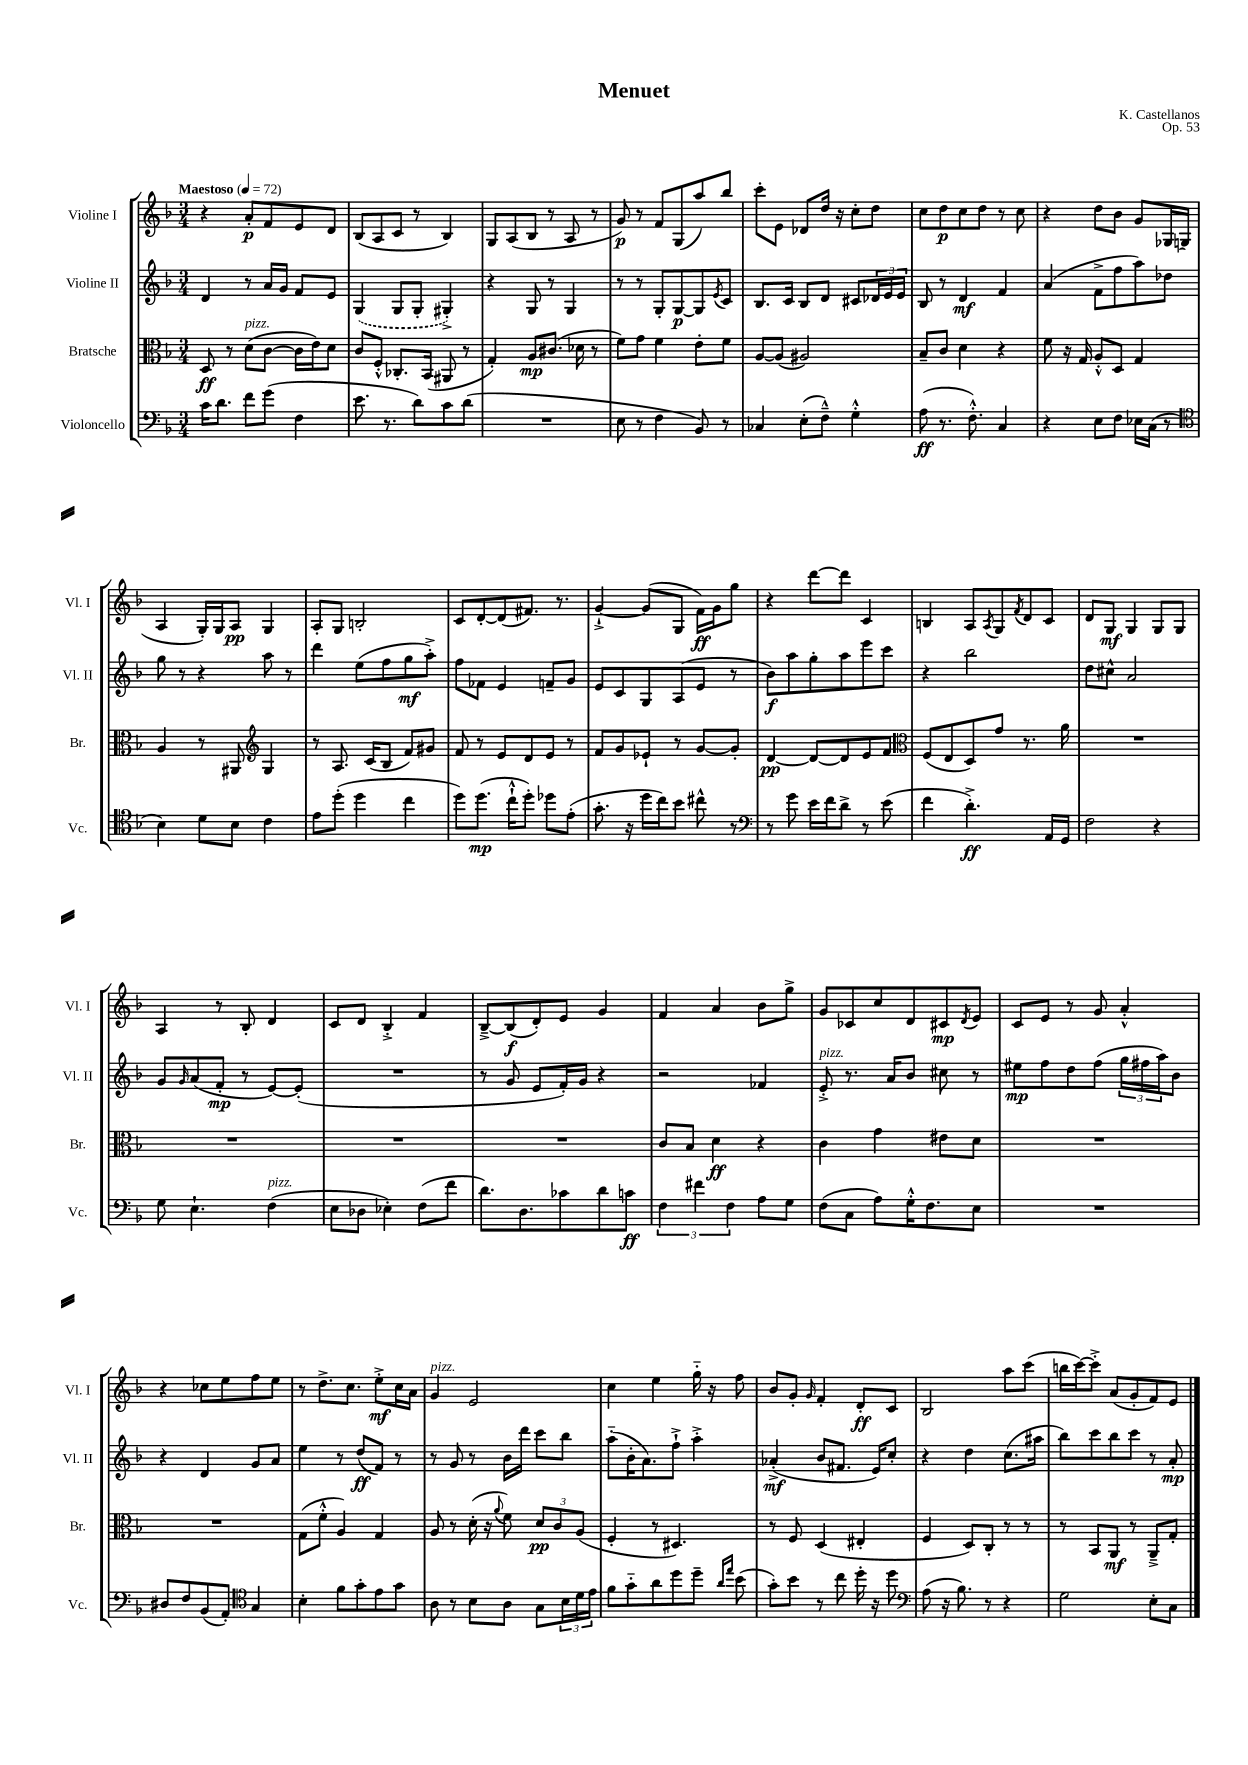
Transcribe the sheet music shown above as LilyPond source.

\header { title = "Menuet" composer = "K. Castellanos" opus = "Op. 53" }
<<
\new StaffGroup <<
\new Staff = "s0" \with { instrumentName = "Violine I" shortInstrumentName = "Vl. I" } {
    \clef treble \key f \major \numericTimeSignature \time 3/4 \tempo "Maestoso" 4 = 72
    r4 a'8-.\p f'8 e'8 d'8 |
    bes8( a8 c'8 r8 bes4) |
    g8 a8( bes8 r8 a8 r8 |
    g'8\p) r8 f'8 g8( a''8) bes''8 |
    c'''8-. e'8 des'8 d''16 r16 c''8-. d''8 |
    c''8 d''8\p c''8 d''8 r8 c''8 |
    r4 d''8 bes'8 g'8 ges16 g16( |
    a4 g16-.) g16 a8\pp g4 |
    a8-. g8 b2-. |
    c'8 d'8~-. d'8( fis'8.) r8. |
    g'4~-!-> g'8( g8 f'16\ff) g'16 g''8 |
    r4 d'''8~ d'''8 c'4 |
    b4 a8 \acciaccatura { a8 } g8 \acciaccatura { f'8 } d'8 c'8 |
    d'8 g8\mf g4 g8 g8 |
    a4 r8 bes8-. d'4 |
    c'8 d'8 bes4-.-> f'4 |
    bes8~---> bes8\f( d'8-.) e'8 g'4 |
    f'4 a'4 bes'8 g''8-> |
    g'8 ces'8 c''8 d'8 cis'8\mp \acciaccatura { d'8 } e'8 |
    c'8 e'8 r8 g'8 a'4-.-^ |
    r4 ces''8 e''8 f''8 e''8 |
    r8 d''8.-> c''8. e''8-.->\mf c''16 a'16 |
    g'4^\markup { \italic "pizz." } e'2 |
    c''4 e''4 g''16-_ r16 f''8 |
    bes'8 g'8-. \grace { g'16 } f'4-. d'8-.\ff c'8 |
    bes2 a''8 c'''8( |
    b''16 c'''16~) c'''8-.-> a'8( g'8-. f'8) e'8 \bar "|." |
}
\new Staff = "s1" \with { instrumentName = "Violine II" shortInstrumentName = "Vl. II" } {
    \clef treble \key f \major \numericTimeSignature \time 3/4
    d'4 r8 a'16 g'16 f'8 e'8 |
    \once \slurDashed g4( g8 g8-. gis4-.->) |
    r4 g8 r8 g4 |
    r8 r8 g8-. g8~\p g8 \acciaccatura { e'8 } c'8 |
    bes8. c'16 bes8 d'8 cis'8 \tuplet 3/2 { des'16 e'16 e'16 } |
    bes8 r8 d'4\mf f'4 |
    a'4( f'8-> f''8 a''8) des''8 |
    g''8 r8 r4 a''8 r8 |
    d'''4 e''8( f''8 g''8\mf a''8-.->) |
    f''8 fes'8 e'4 f'8-- g'8 |
    e'8 c'8 g8 a8( e'8 r8 |
    bes'8\f) a''8 g''8-. a''8 e'''8 c'''8 |
    r4 bes''2 |
    d''8 cis''8-^ a'2 |
    g'8 \grace { g'16 } a'8( f'8-.\mp r8 e'8~) e'8-.( |
    R2. |
    r8 g'8 e'8 f'16-.) g'16 r4 |
    r2 fes'4 |
    e'8-.->^\markup { \italic "pizz." } r8. a'16 bes'8 cis''8 r8 |
    eis''8\mp f''8 d''8 f''8( \tuplet 3/2 { g''16 fis''16 a''16) } bes'8 |
    r4 d'4 g'8 a'8 |
    e''4 r8 d''8\ff( f'8) r8 |
    r8 g'8 r8 bes'16 d'''16 c'''8 bes''8 |
    a''8-_( bes'16-. a'8.) f''8-!-> a''4-.-> |
    aes'4-.->\mf( bes'8 fis'8. e'16) c''8-. |
    r4 d''4 c''8.( ais''16 |
    bes''8) c'''8 bes''8 c'''8 r8 a'8-.\mp \bar "|." |
}
\new Staff = "s2" \with { instrumentName = "Bratsche" shortInstrumentName = "Br." } {
    \clef alto \key f \major \numericTimeSignature \time 3/4
    d8\ff r8 d'8^\markup { \italic "pizz." }( c'8~ c'16 e'16) d'8 |
    c'8 f8-.-^ ces8.-. bes,16( ais,8 r8 |
    g4-.) a8\mp cis'8.( des'16 r8 |
    f'8) g'8 f'4 e'8-. f'8 |
    a8~ a8( ais2) |
    bes8-- c'8 d'4 r4 |
    f'8 r16 g16 a8-.-^ d8 g4 |
    a4 r8 ais,8 \clef treble g4 |
    r8 a8. c'16( bes8 f'8) gis'8 |
    f'8 r8 e'8 d'8 e'8 r8 |
    f'8 g'8 ees'8-! r8 g'8~ g'8-. |
    d'4~\pp d'8~ d'8 e'8 f'8 |
    \clef alto f8( e8 d8) g'8 r8. a'16 |
    R2. |
    R2. |
    R2. |
    R2. |
    c'8 bes8 d'4\ff r4 |
    c'4 g'4 eis'8 d'8 |
    R2. |
    R2. |
    g8( f'8-.-^ a4) g4 |
    a8 r8 d'16-.( r16 \appoggiatura { a'8 } f'8) \tuplet 3/2 { d'8\pp c'8 a8( } |
    f4-. r8 dis4.) |
    r8 f8 d4( eis4-. |
    f4 d8) c8-. r8 r8 |
    r8 bes,8 a,8\mf r8 a,8---> g8-. \bar "|." |
}
\new Staff = "s3" \with { instrumentName = "Violoncello" shortInstrumentName = "Vc." } {
    \clef bass \key f \major \numericTimeSignature \time 3/4
    c'16 d'8. f'8 g'8( f4 |
    e'8. r8. d'8) c'8 d'8( |
    R2. |
    e8 r8 f4 bes,8) r8 |
    ces4 e8-.( f8---^) g4-.-^ |
    a8\ff( r8. f8.-.-^) c4 |
    r4 e8 f8 ees16 c16( r8 |
    \clef tenor bes4) d'8 bes8 c'4 |
    e'8 d''8-.( d''4 c''4 |
    d''8) d''8.\mp( c''16-!-^ d''8-.) des''8 e'8-.( |
    g'8.-. r16 d''16 c''16) bes'8 cis''8-^ r8 |
    \clef bass r8 g'8 e'16 f'16 d'8-> r8 e'8( |
    f'4 d'4.-.->\ff) a,16 g,16 |
    f2 r4 |
    g8 e4.-! f4^\markup { \italic "pizz." }( |
    e8 des8 ees4-.) f8( f'8 |
    d'8.) d8. ces'8 d'8 c'8\ff |
    \tuplet 3/2 { f4 fis'4 f4 } a8 g8 |
    f8( c8 a8) g16-.-^ f8. e8 |
    R2. |
    dis8 f8 bes,8( a,8-.) \clef tenor g4 |
    bes4-. f'8 g'8-. e'8 g'8 |
    a8 r8 bes8 a8 g8 \tuplet 3/2 { bes16 d'16 e'16 } |
    f'8 g'8-_ a'8 d''8 d''8-- \grace { a'16 e''16 } bes'8( |
    g'8-.) bes'8 r8 c''8 d''16-. r16 d''8 |
    \clef bass a8( r16 bes8.) r8 r4 |
    g2 e8-. c8 \bar "|." |
}
>>
>>
\layout { \context { \Score \remove "Bar_number_engraver" } }
